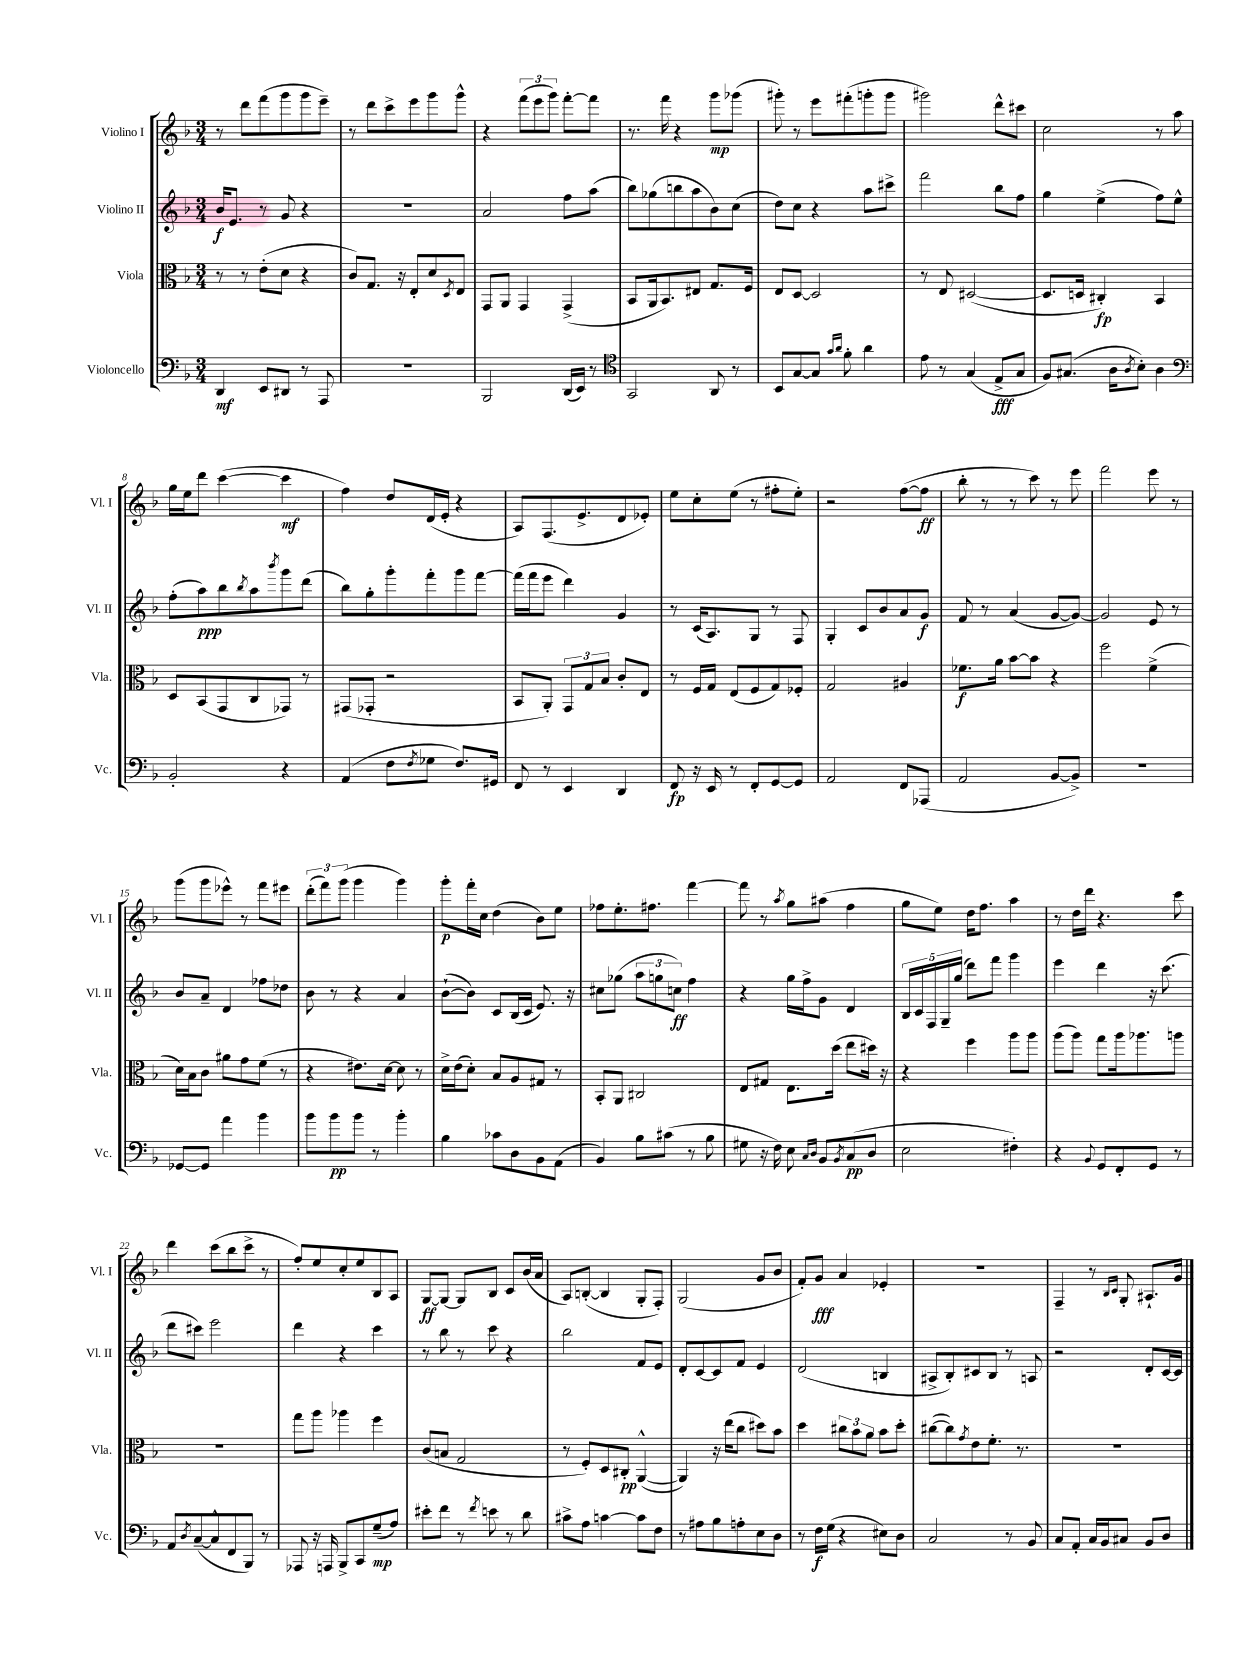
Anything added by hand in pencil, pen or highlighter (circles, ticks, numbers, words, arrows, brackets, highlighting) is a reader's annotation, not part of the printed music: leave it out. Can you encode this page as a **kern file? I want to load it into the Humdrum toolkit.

**kern	**kern	**kern	**kern
*staff4	*staff3	*staff2	*staff1
*clefF4	*clefC3	*clefG2	*clefG2
*k[b-]	*k[b-]	*k[b-]	*k[b-]
*M3/4	*M3/4	*M3/4	*M3/4
4DD	8r	16b-	8r
.	.	8.e	.
.	8r	.	8ddd
8EE	(8e'	8r	(8fff
8DD#	8d	8g	8ggg
8r	4r	4r	8ggg
8AAA	.	.	8eee~)
=	=	=	=
2.r	8c)	2.r	8r
.	8.G	.	8ddd
.	.	.	8ccc^
.	16r	.	.
.	8E'	.	8eee
.	8d	.	8ggg
.	8qD	.	.
.	8E	.	8ggg^^
=	=	=	=
2BBB-	8GG	2a	4r
.	8AA	.	.
.	4GG	.	(12fff
.	.	.	12eee
.	.	.	12ggg)
(16DD	(4GG^	8ff	[8fff'
16EE)	.	.	.
8r	.	(8aa	8fff]
=	=	=	=
*clefC4	*	*	*
2GG	8BB-	8bb-)	8.r
.	16AA	(8gg-	.
.	8.BB-)	.	16fff
.	.	8bb	4r
.	8E#	8aa	.
8AA	8.G	8b-)	8ggg
8r	.	(8cc	(8ggg-
.	16F	.	.
=	=	=	=
8BB-	8E	8dd)	8ggg#')
[8G	[8D	8cc	8r
8G]	2D]	4r	8eee
16qqg	.	.	.
16qqa	.	.	.
8f'	.	.	(8fff#'
4a	.	8aa	8ggg'
.	.	8ccc#^	8ggg
=	=	=	=
8e	8r	2fff	2ggg#)
8r	8E	.	.
(4G	([2D#	.	.
8E^	.	8bb-	8ddd^^
8G	.	8ff	8ccc#
=	=	=	=
8F)	8.D#]	4gg	2cc
(8.G#	.	.	.
.	16D	.	.
.	4C#')	(4ee^	.
16A	.	.	.
8qA	.	.	.
8B-')	.	.	.
4A	4BB-	8ff)	8r
.	.	8ee^^	8aa
=	=	=	=
*clefF4	*	*	*
2BB-'	8D	(8ff'	16gg
.	.	.	16ee
.	(8BB-	8aa)	8ddd
.	8GG	8bb-	([4ccc
.	.	8qbb-	.
.	8C	8aa	.
.	.	8qbbb-	.
4r	8GG-)	8ggg	4ccc]
.	8r	(8ddd	.
=	=	=	=
(4AA	(8GG#	8bb-)	4ff)
.	8GG-'	8gg'	.
8F	2r	8ggg'	8dd
8qF	.	.	.
8G-	.	8fff'	(16d
.	.	.	16e'
8.F)	.	8ggg	4r
.	.	[8fff	.
16GG#	.	.	.
=	=	=	=
8FF	8BB-	(16fff]	8A)
.	.	16fff	.
8r	8AA')	8eee	(8.F
4EE	12GG	4ddd)	.
.	.	.	8.e^
.	12G	.	.
.	12B-	.	.
4DD	8c'	4g	8d
.	8E	.	8e-')
=	=	=	=
8FF	8r	8r	8ee
16r	16F	(16c	8cc'
16EE	16G	8.A)	.
8r	(8E	.	(8ee
8FF'	8F	8G	8r
[8GG	8G)	8r	8ff#'
8GG]	8F-'	8F	8ee')
=	=	=	=
2AA	2G	4G'	2r
.	.	8c	.
.	.	8b-	.
8FF	4A#	8a	([8ff
(8AAA-	.	8g	8ff]
=	=	=	=
2AA	8.f-	8f	8bb-'
.	.	8r	8r
.	16a	.	.
.	[8b-	(4a	8r
.	8b-]	.	8ccc)
[8BB-	4r	[8g	8r
8BB-^])	.	8g_)	8eee
=	=	=	=
2.r	2ff	2g]	2fff
.	(4f^	8e	8eee
.	.	8r	8r
=	=	=	=
[8GG-	16d)	8b-	(8ggg
.	16B-	.	.
8GG-]	8c	8a~	8ggg
4a	8a#	4d	8eee-^^)
.	8g	.	8r
4b-	(8f	8ff-	8fff
.	8r	8dd-	8eee#
=	=	=	=
8b-	4r	8b-	(12ddd'
.	.	.	12fff)
8b-	.	8r	.
.	.	.	(12ggg
8b-	8.e#)	4r	4ggg
8r	.	.	.
.	[16d	.	.
4b-'	8d]	4a	4ggg)
.	8r	.	.
=	=	=	=
4B-	16d^	([8b-`	8ggg'
.	(16e	.	.
.	8d')	8b-])	16fff'
.	.	.	16cc
8c-	8B-	8c	(4dd
8D	8A	(16B-	.
.	.	16c	.
8BB-	8G#	8.e)	8b-)
(8AA	8r	.	8ee
.	.	16r	.
=	=	=	=
4BB-)	8BB-'	8cc#	8ff-
.	8AA	(8gg-	8.ee'
8B-	2C#	12aa	.
.	.	.	8.ff#
.	.	12gg	.
(8c#	.	.	.
.	.	12cc)	.
8r	.	4ff	[4fff
8B-	.	.	.
=	=	=	=
8G#	8E	4r	8fff]
16r	8G#	.	8r
16F)	.	.	.
.	.	.	8qaa
8E	8.E	16gg	8gg
.	.	16ff^	.
16qqC	.	.	.
16qqD	.	.	.
8BB-	.	8g	(8aa#
.	(16dd	.	.
8qBB-	.	.	.
(8C	8ee	4d	4ff
8D	16dd#)	.	.
.	16r	.	.
=	=	=	=
2E	4r	20B-	8gg
.	.	20c	.
.	.	20F	.
.	.	.	8ee)
.	.	20G~	.
.	.	(20gg	.
.	4ff	8ddd)	16dd
.	.	.	8.ff
.	.	8fff	.
4F#')	8aa	4ggg	4aa
.	8aa	.	.
=	=	=	=
4r	(8aa	4eee	8r
.	8aa)	.	16dd
.	.	.	16ddd
8qqBB-	.	.	.
8GG	8gg	4ddd	4.r
8FF'	16aa	.	.
.	8.aa-	.	.
8GG	.	16r	.
.	.	(8.ccc	.
8r	8aa	.	8ccc
=	=	=	=
8AA	2.r	8ddd	4ddd
8qD	.	.	.
([8C~	.	8ccc#)	.
8C^^]	.	2eee	(8ccc
8FF	.	.	8bb-
8BBB-)	.	.	8ccc^
8r	.	.	8r
=	=	=	=
8AAA-	8gg	4ddd	8ff')
16r	8aa	.	8ee
16AAA	.	.	.
8BBB-^	4aa-	4r	8cc'
8CC	.	.	8ee
(8G~	4ff	4ccc	8B-
8A)	.	.	8A
=	=	=	=
8e#'	(8c	8r	[8G
8f	8B	8bb-	8G_
8r	2G	8r	8G]
8qf	.	.	.
8e	.	8ccc	8B-
8r	.	4r	8c
8d	.	.	(16b-
.	.	.	16a
=	=	=	=
8c#^	8r	2bb-	8A)
8A	8F')	.	([8B'
[4c	8D	.	4B]
.	8C#'	.	.
8c]	([4AA^^	8f	8G'
8F	.	8e	8F')
=	=	=	=
8r	4AA])	8d'	(2G
8A#	.	[8c	.
8B-	16r	8c]	.
.	(16ee	.	.
8A'	8cc	8f	.
8E	8dd#)	4e	8g
8D	8b-	.	8b-
=	=	=	=
8r	4dd	(2d	8f')
16F	.	.	8g
(16G	.	.	.
4r	12cc#	.	4a
.	12b-	.	.
.	12a	.	.
8E#)	8b-	4B	4e-'
8D	8dd'	.	.
=	=	=	=
2C	([8cc#	8A#^	2.r
.	8cc#])	8B-')	.
.	8qg	.	.
.	8e	8c#	.
.	8.f'	8B-	.
8r	.	8r	.
.	8.r	.	.
8BB-	.	8A	.
=	=	=	=
8C	2.r	2r	4F~
8AA'	.	.	.
16C	.	.	8r
16BB-	.	.	.
.	.	.	16qqB-
.	.	.	16qqc
8C#	.	.	8G'
8BB-	.	8d'	8.A#`
8D	.	[16c	.
.	.	16c]	16g
==	==	==	==
*-	*-	*-	*-
